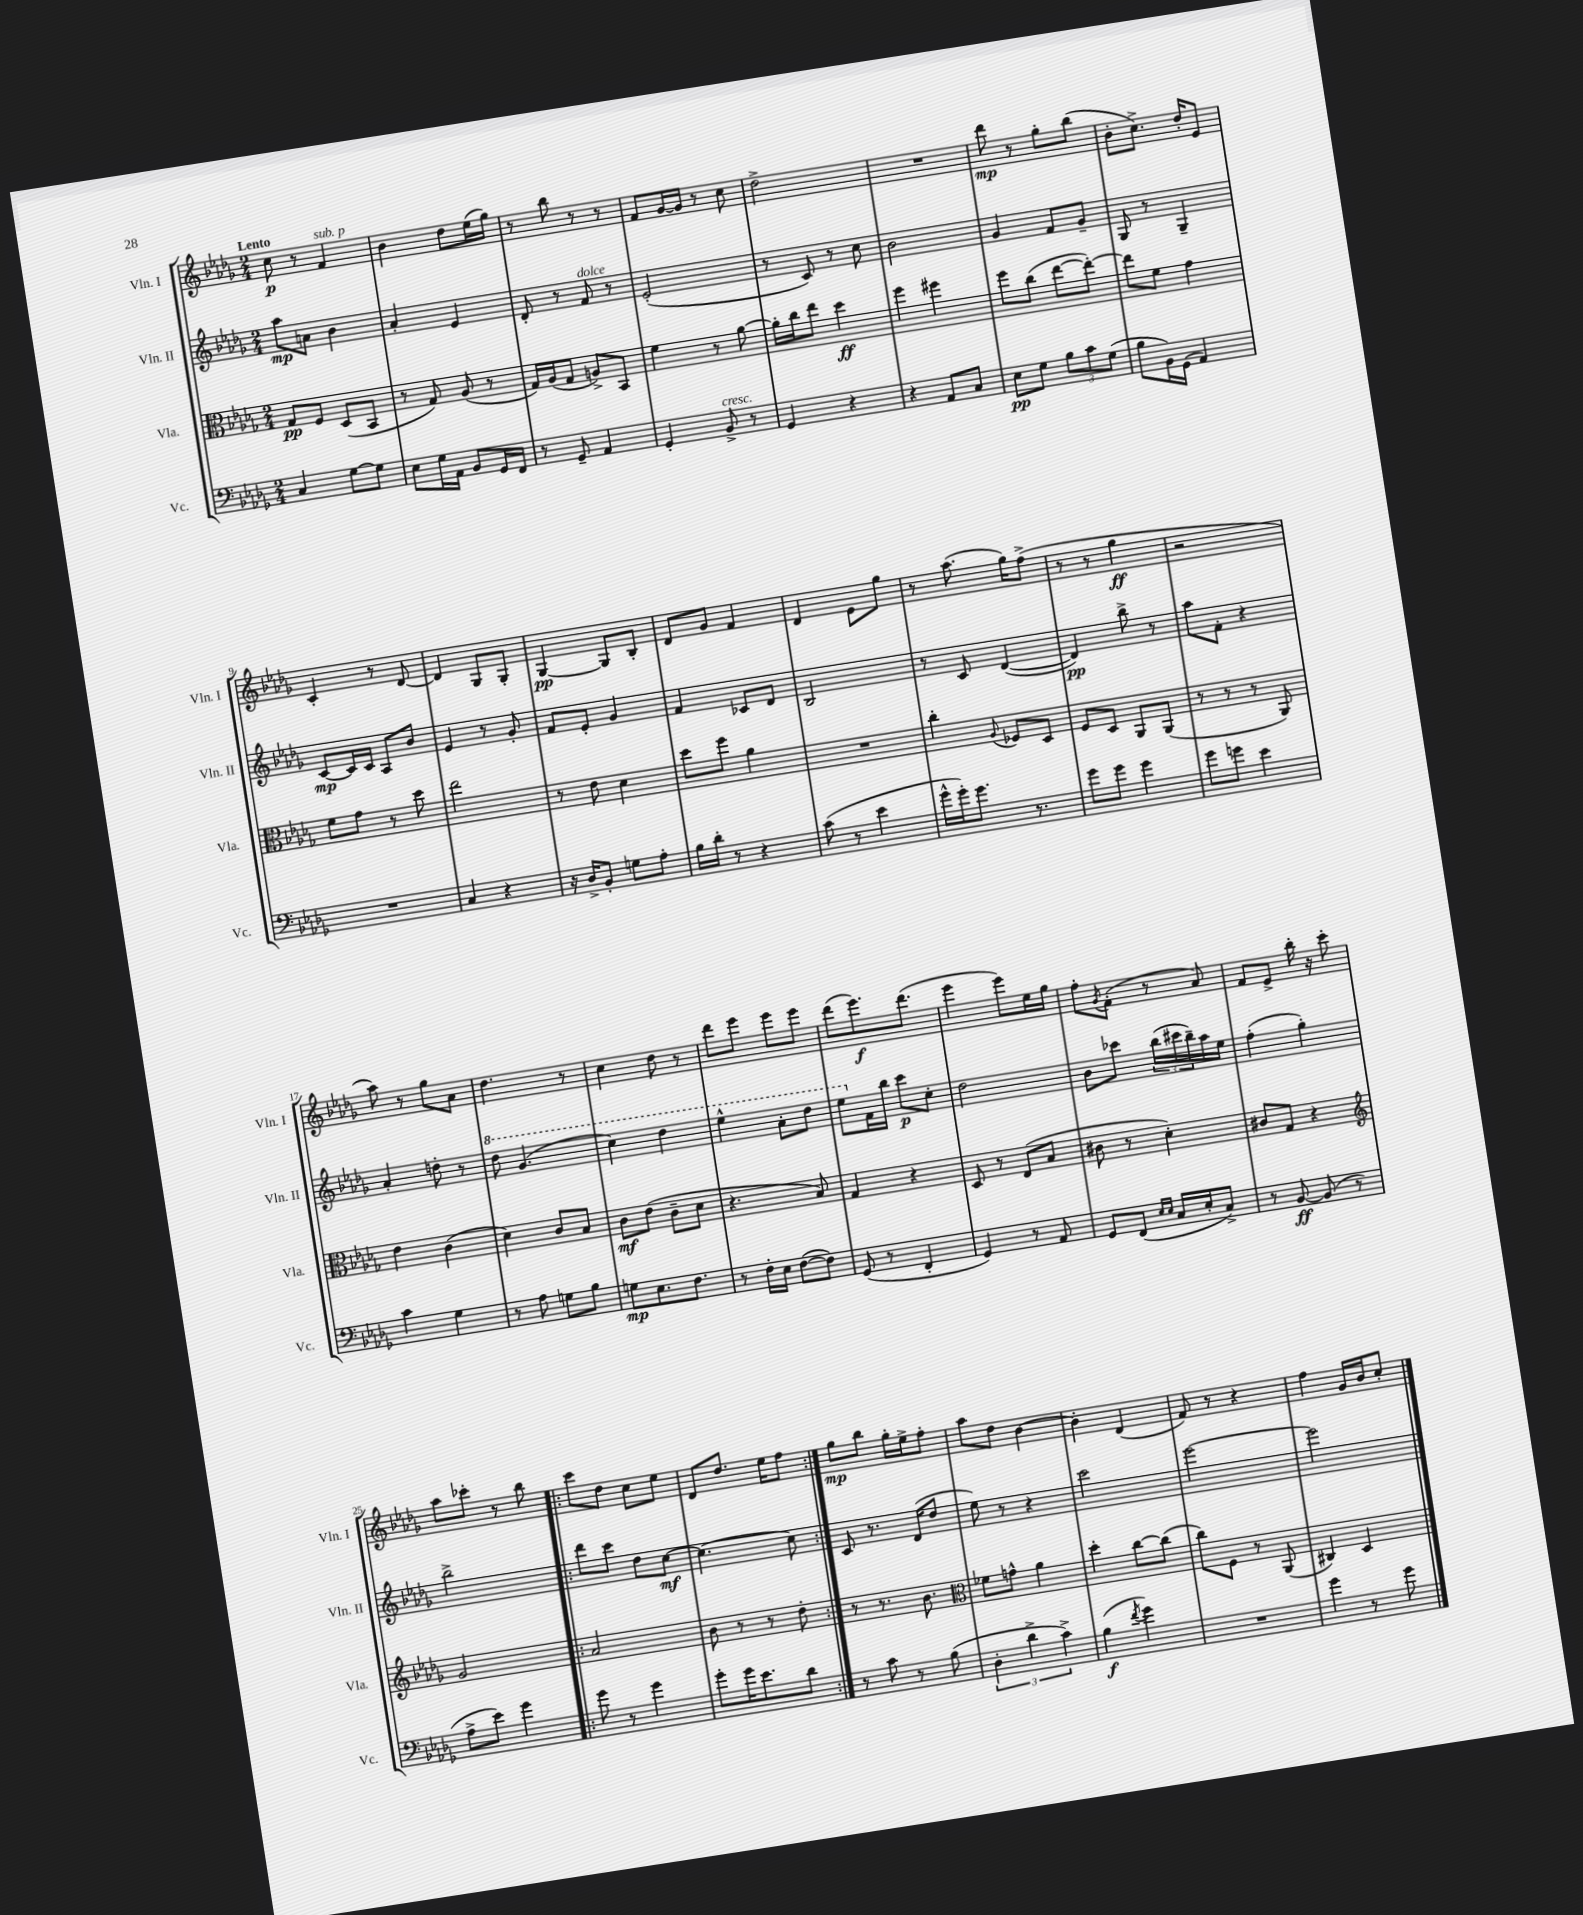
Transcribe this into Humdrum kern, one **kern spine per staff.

**kern	**kern	**kern	**kern
*staff4	*staff3	*staff2	*staff1
*clefF4	*clefC3	*clefG2	*clefG2
*k[b-e-a-d-g-]	*k[b-e-a-d-g-]	*k[b-e-a-d-g-]	*k[b-e-a-d-g-]
*M2/4	*M2/4	*M2/4	*M2/4
4C/	8G-/L	8aa-\L	8cc\
.	8F/J	8a\J	8r
[8G-\L	(8D-/L	4b-\	4f/
8G-\]J	8BB-/J	.	.
=	=	=	=
8E-\L	8r	4a-'/	4b-\
16G-\L	8G-/)	.	.
16AA-\JJ	.	.	.
8BB-/L	(8A-/	4e-/	8dd-\L
16GG-/L	8r	.	(16ee-\L
16FF/JJ	.	.	16gg-\JJ)
=	=	=	=
8r	16G-/LL)	8d-'/	8r
.	(16A-/J	.	.
8GG-~/	8G-/J	8r	8bb-\
4AA-/	8A^/L)	8f/	8r
.	8BB-/J	8r	8r
=	=	=	=
4GG-'/	4f\	(2e-'/	8f/L
.	.	.	[16g-/L
.	.	.	16g-/]JJ
8BB-^/	8r	.	8r
8r	[8a-\	.	8cc\
=	=	=	=
4GG-/	16a-'\]LL	8r	2dd-^\
.	16cc\J	.	.
.	8ee-\J	8c/)	.
4r	4dd-\	8r	.
.	.	8cc\	.
=	=	=	=
4r	4ff\	2b-\	2r
8AA-/L	4ff#\	.	.
8C/J	.	.	.
=	=	=	=
8E-\L	8ff\L	4g-/	8ddd-\
8G-\J	(8cc\J	.	8r
12B-\L	[8ee-\L	8f/L	8gg-'\L
12c\	.	.	.
.	8ee-'\_J)	8g-~/J	(8bb-\J
(12G-\J	.	.	.
=	=	=	=
8B-\L	8ee-\]L	8G-/	8b-'\L
16BB-\L)	8f\J	8r	8.cc^\J)
(16GG-\JJ	.	.	.
4AA-/)	4g-\	4G-~/	.
.	.	.	16dd-'/LK
.	.	.	8e-/J
=	=	=	=
2r	8f\L	[8c/L	4c'/
.	8g-\J	16c/]L	.
.	.	16c/JJ	.
.	8r	8A-/L	8r
.	8dd-\	8b-/J	[8d-/
=	=	=	=
4C/	2ee-\	4e-/	4d-/]
4r	.	8r	8G-/L
.	.	8g-'/	8G-'/J
=	=	=	=
16r	8r	8f/L	[4G-/
16D-^/LK	.	.	.
8BB-'/J	8e-\	8e-'/J	.
8G\L	4d-\	4g-/	8G-/]L
8A-'\J	.	.	8B-'/J
=	=	=	=
16B-\LL	8dd-\L	4f/	8d-/L
16d-'\JJ	.	.	.
8r	8ff\J	.	8g-/J
4r	4a-\	8c-/L	4f/
.	.	8d-/J	.
=	=	=	=
(8c\	2r	2B-/	4d-/
8r	.	.	.
4e-\	.	.	8e-\L
.	.	.	8gg-\J
=	=	=	=
16g-^^\LL	4cc'\	8r	8r
16g-'\J)	.	.	.
8.g-\J	.	8c/	(8.aa-\
.	8qqA-/	.	.
.	8F-/L	([4d-/	.
8.r	.	.	16gg-\LK)
.	8D-/J	.	(8ff^\J
=	=	=	=
8g-\L	8F/L	4d-/])	8r
8g-\J	8D-/J	.	8r
4g-\	8AA-/L	8bb-^\	4gg-\
.	(8AA-/J	8r	.
=	=	=	=
8g-\L	8r	8aa-\L	2r
8g\J	8r	8f'\J	.
4e-\	8r	4r	.
.	8AA-/)	.	.
=	=	=	=
4c\	4e-\	4a-'/	8aa-\)
.	.	.	8r
4G-\	(4c\	8dd'\	8gg-\L
.	.	8r	8a-\J
=	=	=	=
8r	4d-\)	8ddd-\	4.dd-\
8A-\	.	(4.gg-/	.
8G\L	8c/L	.	.
8B-\J	8B-/J	.	8r
=	=	=	=
8G\L	8c\L	4ccc\)	4cc\
8.E-\	(8e-\J	.	.
.	8c~\L	4ddd-\	8dd-\
8.F\J	.	.	.
.	8d-\J	.	8r
=	=	=	=
8r	4.r	4eee-^^\	8ddd-\L
16F'\LL	.	.	8eee-\J
16E-\JJ	.	.	.
([8F\L	.	8aa-'\L	8eee-\L
8F\]J)	8B-/)	8ddd-\J	8eee-\J
=	=	=	=
(8GG-/	4G-/	8eee-\L	(8ddd-\L
8r	.	16f\L	8.eee-\)
.	.	16bb-\JJ	.
4FF'/	4r	8ccc\L	.
.	.	.	(8.ddd-\J
.	.	8cc'\J	.
=	=	=	=
4GG-/)	8D-/	2dd-\	4eee-\
.	8r	.	.
8r	(8E-/L	.	8eee-\L)
8AA-/	8B-/J	.	16ee-\L
.	.	.	16gg-\JJ
=	=	=	=
8GG-/L	8c#\	8b-\L	8ff'\L
.	.	.	8qg-/
(8FF/J	8r	8ccc-\J	(8f'\J
16qqE-/LL	.	.	.
16qqE-/JJ	.	.	.
16C/LL	4d-'\)	(24bb-\LL	8r
.	.	24ccc#\	.
16E-'/J	.	.	.
.	.	24bb-~\)	.
8C^/J)	.	16aa-\	8a-/)
.	.	16ee-\JJ	.
=	=	=	=
8r	8c#/L	(4ff'\	8f/L
[8BB-/	8G-/J	.	8e-^/J
(8BB-/]	4r	4gg-'\)	16bb-'\
.	.	.	16r
8r	.	.	8ccc'\
=	=	=	=
*	*clefG2	*	*
8A-^\L	2g-/	2bb-^\	8aa-\L
8e-\J)	.	.	8ccc-'\J
4g-\	.	.	8r
.	.	.	8bb-\
=!|:	=!|:	=!|:	=!|:
8g-\	2a-/	8ddd-\L	8ccc\L
8r	.	8ccc\J	8dd-\J
4g-\	.	8dd-\L	8cc\L
.	.	[8cc\J	8ee-\J
=	=	=	=
8g-'\L	8b-\	4.cc\_	8d-/L
16g-\K	8r	.	8.dd-/J
8.e-\	.	.	.
.	8r	.	.
.	.	.	16ee-\LK
8d-\J	8dd-'\	8cc\]	8ff\J
=:|!	=:|!	=:|!	=:|!
8r	8r	8c/	8gg-\L
8c\	8.r	8.r	8bb-\J
8r	.	.	16gg-'\LL
.	8.b-\	(16d-/LK	16ee-^\J
(8B-\	.	8dd-/J	8ff'\J
=	=	=	=
*	*clefC3	*	*
6D-'\	8f-\L	8ee-\)	8aa-\L
.	8g^^\J	8r	8dd-\J
6d-^\	.	.	.
.	4a-\	4r	[4b-\
6c^\)	.	.	.
=	=	=	=
(4B-\	4dd-'\	2ccc\	4b-'\]
8qf/	.	.	.
4g-\)	[8cc\L	.	(4d-/
.	(8cc\]J	.	.
=	=	=	=
2r	8cc\L)	[2eee-\	8f/)
.	8F\J	.	8r
.	8r	.	4r
.	(8AA-/	.	.
=	=	=	=
4g-\	4C#/)	2eee-\]	4ff\
8r	4D-/	.	16g-/LL
.	.	.	16b-/J
8g-\	.	.	8cc'/J
==	==	==	==
*-	*-	*-	*-
